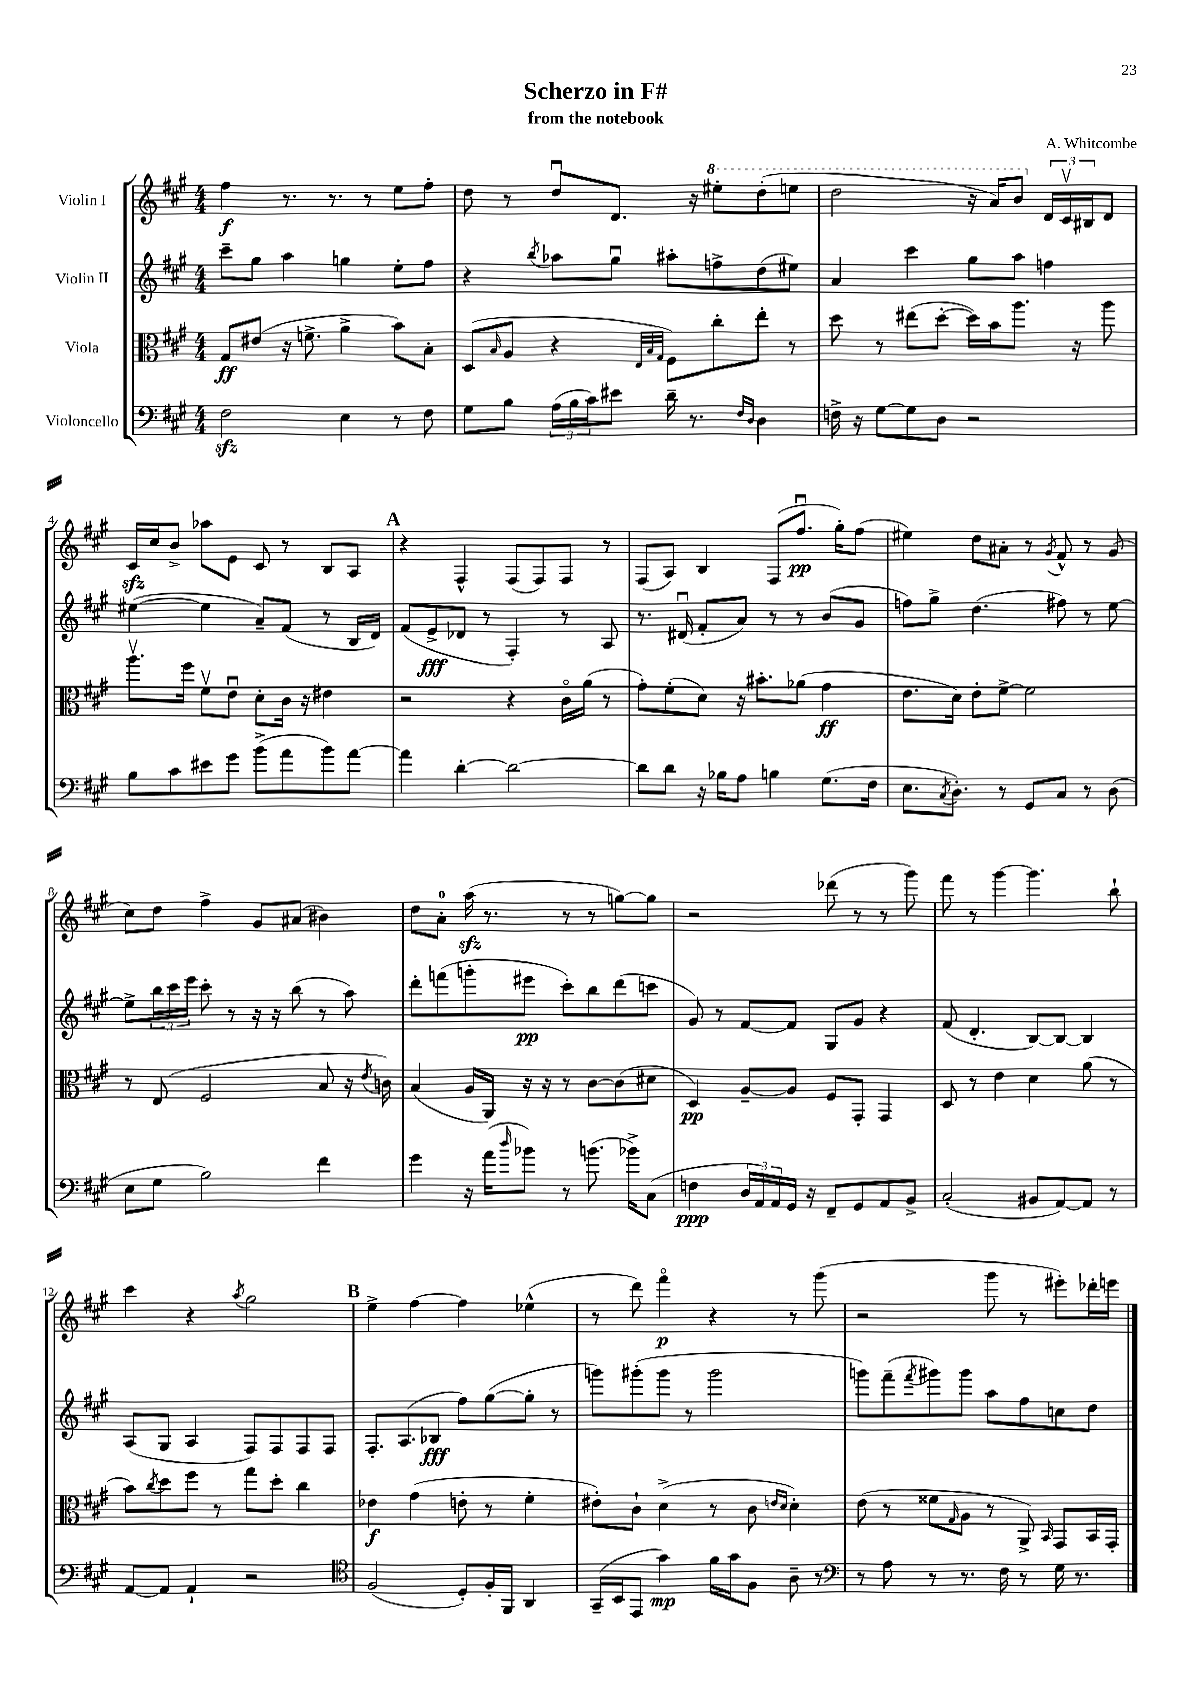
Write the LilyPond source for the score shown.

\header { title = "Scherzo in F#" composer = "A. Whitcombe" subtitle = "from the notebook" }
<<
\new StaffGroup <<
\new Staff = "s0" \with { instrumentName = "Violin I" } {
    \clef treble \key a \major \numericTimeSignature \time 4/4
    fis''4\f r8. r8. r8 e''8 fis''8-. |
    d''8 r8 d''8\downbow d'8. r16 \ottava #1 eis'''8-. d'''8-.( e'''8 |
    d'''2 r16 a''16) b''8 \ottava #0 \tuplet 3/2 { d'16 cis'16\upbow bis16 } d'8 |
    cis'16\sfz cis''16 b'8-> aes''8 e'8 cis'8 r8 b8 a8 |
    \mark \markup { \bold "A" } r4 fis4-^ fis8( fis8) fis8 r8 |
    fis8( a8) b4 fis8( fis''8.\downbow\pp gis''16-.) fis''8( |
    eis''4) d''8 ais'8-. r8 \acciaccatura { gis'8 } fis'8-^ r8 gis'8( |
    cis''8) d''8 fis''4-> gis'8 ais'8( bis'4) |
    d''8 a'8-0-. a''16\sfz( r8. r8 r8 g''8~) g''8 |
    r2 des'''8( r8 r8 gis'''8) |
    fis'''8 r8 gis'''4~ gis'''4. b''8-! |
    cis'''4 r4 \acciaccatura { a''8 } gis''2 |
    \mark \markup { \bold "B" } e''4-> fis''4~ fis''4 ees''4-^( |
    r8 d'''8) fis'''4\flageolet\p r4 r8 gis'''8( |
    r2 gis'''8 r8 eis'''8-.) des'''16-. e'''16 \bar "|." |
}
\new Staff = "s1" \with { instrumentName = "Violin II" } {
    \clef treble \key a \major \numericTimeSignature \time 4/4
    cis'''8-- gis''8 a''4 g''4 e''8-. fis''8 |
    r4 \acciaccatura { b''8 } aes''8 gis''8\downbow ais''8-. f''8-> d''8( eis''8) |
    a'4 cis'''4 gis''8 a''8 f''4 |
    eis''4~( eis''4 a'8--) fis'8( r8 b16 d'16) |
    \mark \markup { \bold "A" } fis'8( e'8->\fff des'8 r8 fis4-.) r8 a8 |
    r8. dis'16\downbow( fis'8-. a'8) r8 r8 b'8( gis'8 |
    f''8) gis''8-> d''4.( fis''8) r8 e''8~ |
    e''8-> \tuplet 3/2 { b''16 cis'''16 e'''16 } cis'''8-. r8 r16 r16 b''8( r8 a''8) |
    d'''8-. f'''8( g'''8-. eis'''8\pp cis'''8-.) b''8 d'''8( c'''8 |
    gis'8) r8 fis'8~ fis'8 gis8 gis'8 r4 |
    fis'8( d'4.-. b8~) b8~ b4 |
    a8( gis8 a4 fis8) fis8 fis8 fis8 |
    \mark \markup { \bold "B" } fis8.-. a8.( bes8\fff fis''8) gis''8~( gis''8-. r8 |
    g'''8) gis'''8-.( gis'''8 r8 gis'''2 |
    g'''8) fis'''8--( \acciaccatura { fis'''8 } gis'''8) gis'''8 a''8 fis''8 c''8 d''8 \bar "|." |
}
\new Staff = "s2" \with { instrumentName = "Viola" } {
    \clef alto \key a \major \numericTimeSignature \time 4/4
    gis8\ff eis'8( r16 f'8.-> a'4-> b'8) b8-. |
    d8( \grace { b16 } a8 r4 \grace { e32 b32 gis32 } fis8) cis''8-. e''8-. r8 |
    d''8 r8 eis''8( d''8~-. d''16) b'16 a''8. r16 a''8 |
    a''8.\upbow fis''16 fis'8\upbow e'8\downbow d'8-. cis'16 r16 eis'4 |
    \mark \markup { \bold "A" } r2 r4 cis'16\flageolet a'16( r8 |
    gis'8-.) fis'8-.( d'8) r16 bis'8.-. aes'8( gis'4\ff |
    e'8. d'16) e'8-. fis'8~-> fis'2 |
    r8 e8( fis2 b8 r16 \acciaccatura { e'8 } c'16) |
    b4( a16 a,16) r16 r16 r8 cis'8~ cis'8( dis'8 |
    d4\pp) a8~-- a8 fis8 gis,8-. gis,4 |
    d8 r8 e'4 d'4 a'8( r8 |
    b'8) \acciaccatura { cis''8 } d''8 fis''8 r8 gis''8 d''8-. cis''4 |
    \mark \markup { \bold "B" } ees'4\f gis'4( e'8-. r8 fis'4-. |
    eis'8-.) cis'8-! d'4->( r8 cis'8 \grace { e'16 d'16 } d'4-.) |
    e'8( r8 fisis'8 \grace { gis16 } a8 r8 a,8->) \grace { b,16 } gis,8 b,16 gis,16-. \bar "|." |
}
\new Staff = "s3" \with { instrumentName = "Violoncello" } {
    \clef bass \key a \major \numericTimeSignature \time 4/4
    fis2\sfz e4 r8 fis8 |
    gis8 b8 \tuplet 3/2 { a16( b16 cis'16) } eis'8 d'16-- r8. \grace { fis16 d16 } d4 |
    f16-> r16 gis8~ gis8 d8 r2 |
    b8 cis'8 eis'8 gis'8 b'8->( a'8 b'8) a'8~ |
    \mark \markup { \bold "A" } a'4 d'4~-. d'2~ |
    d'8 d'8 r16 bes16 a8 b4 gis8.( fis16 |
    e8. \acciaccatura { cis8 } d8.-.) r8 gis,8 cis8 r8 d8( |
    e8 gis8 b2) fis'4 |
    gis'4 r16 a'16( \grace { d''16 } bes'8) r8 b'8.( bes'16->) cis8( |
    f4\ppp \tuplet 3/2 { d16 a,16) a,16 } gis,16 r16 fis,8-- gis,8 a,8 b,8-> |
    cis2-.( bis,8 a,8~) a,8 r8 |
    a,8~ a,8 a,4-! r2 |
    \mark \markup { \bold "B" } \clef tenor fis2( d8-.) fis16-. fis,16 a,4 |
    gis,16--( b,16 e,8 gis'4\mp) fis'16 gis'16 fis8 a8-- r8 |
    \clef bass r8 a8 r8 r8. fis16 r8 gis16 r8. \bar "|." |
}
>>
>>
